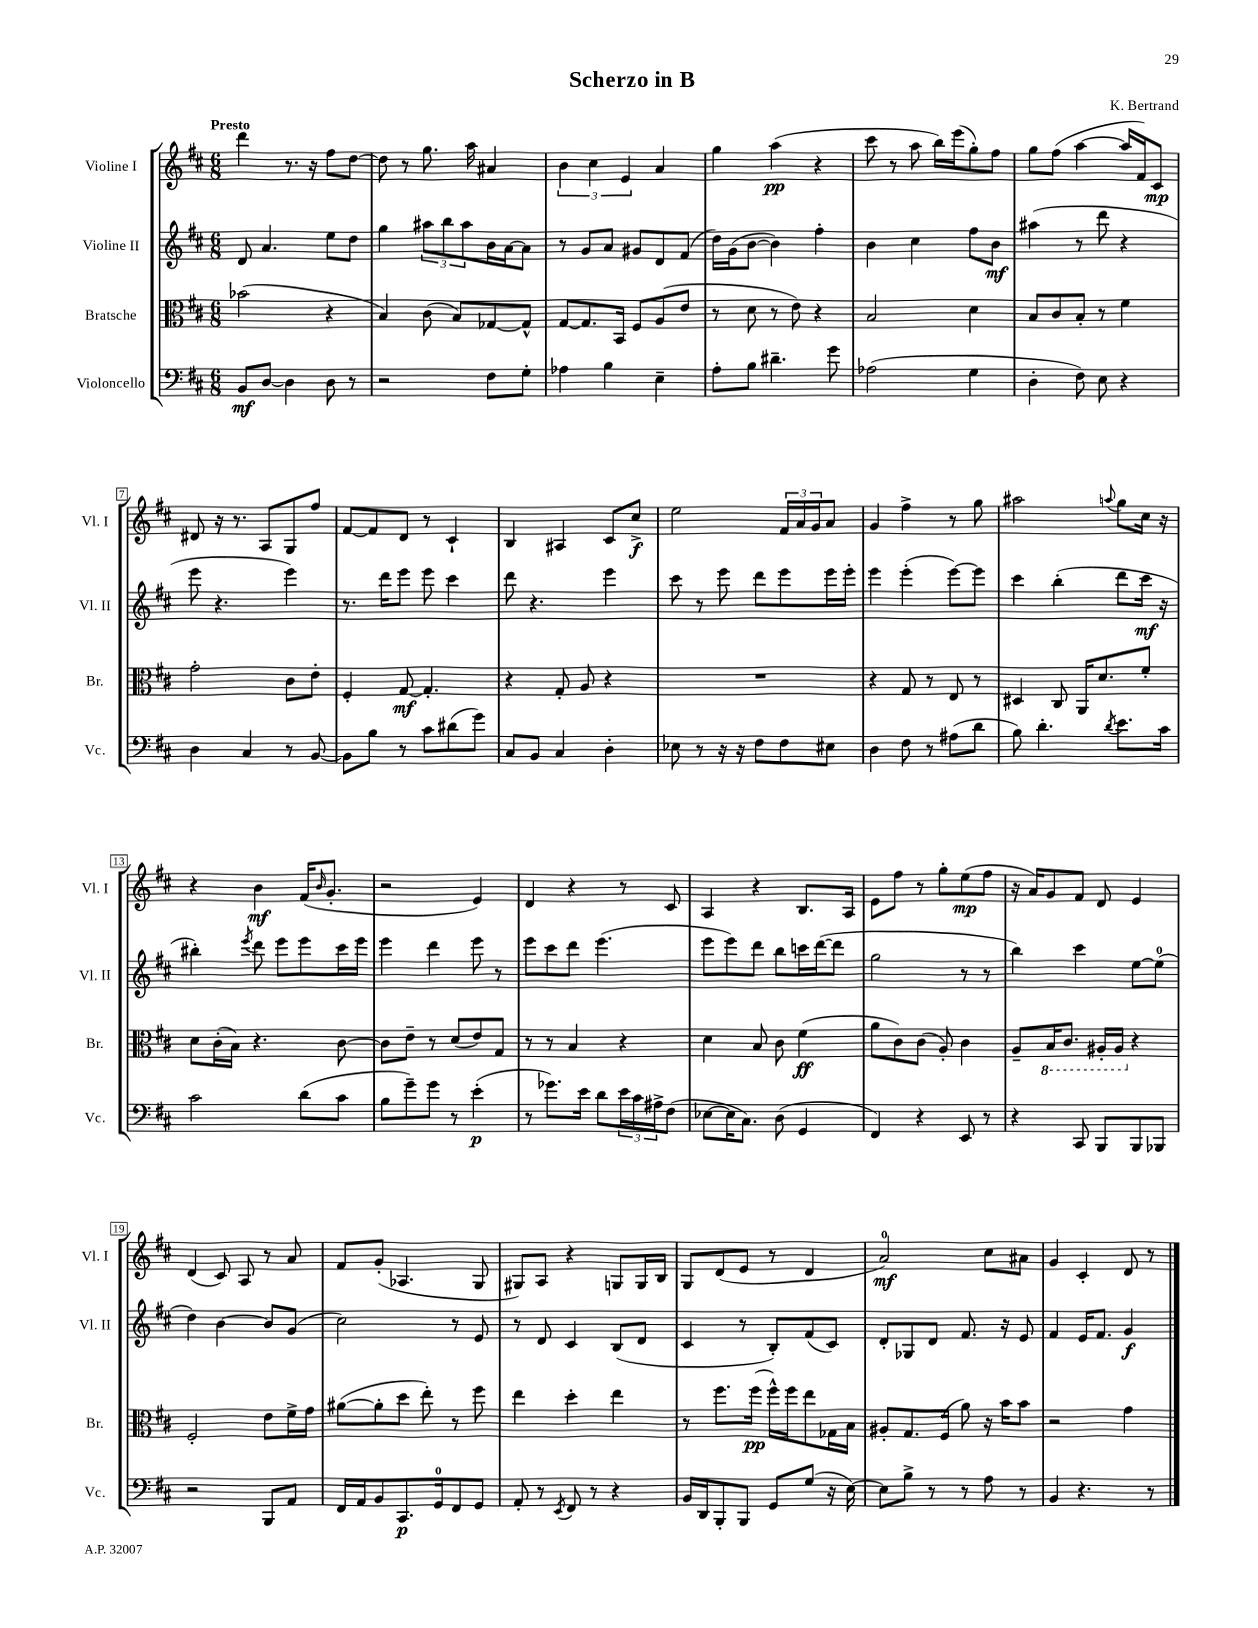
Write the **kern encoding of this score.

**kern	**dynam	**kern	**dynam	**kern	**dynam	**kern	**dynam
*part4	*part4	*part3	*part3	*part2	*part2	*part1	*part1
*staff4	*staff4	*staff3	*staff3	*staff2	*staff2	*staff1	*staff1
*I"Violoncello	*	*I"Bratsche	*	*I"Violine II	*	*I"Violine I	*
*I'Vc.	*	*I'Br.	*	*I'Vl. II	*	*I'Vl. I	*
*clefF4	*	*clefC3	*	*clefG2	*	*clefG2	*
*k[f#c#]	*	*k[f#c#]	*	*k[f#c#]	*	*k[f#c#]	*
*M6/8	*	*M6/8	*	*M6/8	*	*M6/8	*
=1	=1	=1	=1	=1	=1	=1	=1
!	!	!	!	!	!	!LO:TX:a:B:t=Presto	!
8BB/L	mf	(2b-X\	.	8d/	.	4ddd\	.
[8D/J	.	.	.	4.a/	.	.	.
4D\]	.	.	.	.	.	8.r	.
.	.	.	.	.	.	16r	.
8D\	.	4r	.	8ee\L	.	8ff#\L	.
8r	.	.	.	8dd\J	.	[8dd\J	.
=2	=2	=2	=2	=2	=2	=2	=2
2r	.	4B/)	.	4gg\	.	8dd\]	.
.	.	.	.	.	.	8r	.
.	.	(8c#\	.	12aa#X\L	.	8.gg\	.
.	.	.	.	12bb\	.	.	.
.	.	8B/L)	.	.	.	.	.
.	.	.	.	12aa#\	.	.	.
.	.	.	.	.	.	16aa\	.
8F#\L	.	[8G-X/	.	16b\L	.	4a#X/	.
.	.	.	.	[16a\J	.	.	.
8G'\J	.	8G-^^/J]	.	8a\J]	.	.	.
=3	=3	=3	=3	=3	=3	=3	=3
4A-X\	.	[8G/L	.	8r	.	6b\	.
.	.	8.G/]	.	8g/L	.	.	.
.	.	.	.	.	.	6cc#\	.
4B\	.	.	.	8a/J	.	.	.
.	.	16BB/Jk	.	.	.	.	.
.	.	.	.	.	.	6e/	.
.	.	8F#/L	.	8g#X/L	.	.	.
4E~\	.	(8A/	.	8d/	.	4a/	.
.	.	8e/J	.	(8f#/J	.	.	.
=4	=4	=4	=4	=4	=4	=4	=4
8A'\L	.	8r	.	16dd\LL)	.	4gg\	.
.	.	.	.	(16g\J	.	.	.
8B\J	.	8d\	.	[8b\J	.	.	.
4.d#X~\	.	8r	.	4b\])	.	(4aa\	pp
.	.	8e\)	.	.	.	.	.
.	.	4r	.	4ff#'\	.	4r	.
8g\	.	.	.	.	.	.	.
=5	=5	=5	=5	=5	=5	=5	=5
(2A-X\	.	2B/	.	4b\	.	8ccc#\	.
.	.	.	.	.	.	8r	.
.	.	.	.	4cc#\	.	8aa\	.
.	.	.	.	.	.	16bb\LL)	.
.	.	.	.	.	.	(16eee\J	.
4G\	.	4d\	.	8ff#\L	.	8gg'\)	.
.	.	.	.	8b\J	mf	8ff#\J	.
=6	=6	=6	=6	=6	=6	=6	=6
4D'\	.	8B/L	.	(4aa#X\	.	8gg\L	.
.	.	8c#/	.	.	.	(8ff#\J	.
8F#\)	.	8B'/J	.	8r	.	[4aa\	.
8E\	.	8r	.	8ddd\	.	.	.
4r	.	4f#\	.	4r	.	16aa/LL]	.
.	.	.	.	.	.	16f#/J)	.
.	.	.	.	.	.	8c#/J	mp
!!LO:LB:g=z
=7	=7	=7	=7	=7	=7	=7	=7
4D\	.	2g'\	.	8eee\	.	8d#X/	.
.	.	.	.	4.r	.	16r	.
.	.	.	.	.	.	8.r	.
4C#/	.	.	.	.	.	.	.
.	.	.	.	.	.	8A/L	.
8r	.	8c#\L	.	4eee\)	.	8G/	.
[8BB/	.	8e'\J	.	.	.	8ff#/J	.
=8	=8	=8	=8	=8	=8	=8	=8
8BB\L]	.	4F#'/	.	8.r	.	[8f#/L	.
8B\J	.	.	.	.	.	8f#/]	.
.	.	.	.	16ddd\KL	.	.	.
8r	.	[8G/	mf	8eee\J	.	8d/J	.
8c#\L	.	4.G'/]	.	8eee\	.	8r	.
(8d#X\	.	.	.	4ccc#\	.	4c#`/	.
8g\J)	.	.	.	.	.	.	.
=9	=9	=9	=9	=9	=9	=9	=9
8C#/L	.	4r	.	8ddd\	.	4B/	.
8BB/J	.	.	.	4.r	.	.	.
4C#/	.	8G'/	.	.	.	4A#X/	.
.	.	8A/	.	.	.	.	.
4D'\	.	4r	.	4eee\	.	8c#/L	.
.	.	.	.	.	.	8cc#^/J	f
=10	=10	=10	=10	=10	=10	=10	=10
8E-X\	.	2.r	.	8ccc#\	.	2ee\	.
8r	.	.	.	8r	.	.	.
16r	.	.	.	8eee\	.	.	.
16r	.	.	.	.	.	.	.
8F#\L	.	.	.	8ddd\L	.	.	.
8F#\	.	.	.	8eee\	.	24f#/LL	.
.	.	.	.	.	.	24a/	.
.	.	.	.	.	.	24g/J	.
8E#X\J	.	.	.	16eee\L	.	8a/J	.
.	.	.	.	16eee'\JJ	.	.	.
=11	=11	=11	=11	=11	=11	=11	=11
4D\	.	4r	.	4eee\	.	4g/	.
8F#\	.	8G/	.	(4eee'\	.	4ff#^\	.
8r	.	8r	.	.	.	.	.
(8A#X\L	.	8E/	.	[8eee\L)	.	8r	.
8d\J	.	8r	.	8eee\J]	.	8gg\	.
=12	=12	=12	=12	=12	=12	=12	=12
8B\)	.	4D#X/	.	4ccc#\	.	2aa#X\	.
4.d'\	.	.	.	.	.	.	.
.	.	8C#/	.	(4bb'\	.	.	.
.	.	16AA/KL	.	.	.	.	.
.	.	8.d/	.	.	.	.	.
8qd/	.	.	.	.	.	8qqaan/	.
8.e\L	.	.	.	8ddd\L	.	8gg\L	.
.	.	8f#'/J	.	16ccc#\Jk	mf	16cc#\Jk	.
16c#\Jk	.	.	.	16r	.	16r	.
!!LO:LB:g=z
=13	=13	=13	=13	=13	=13	=13	=13
2c#\	.	8d\L	.	4bb#X'\)	.	4r	.
.	.	(16c#'\L	.	.	.	.	.
.	.	16B\JJ)	.	.	.	.	.
.	.	.	.	8qeee/	.	.	.
.	.	4.r	.	8ddd\	.	4b\	mf
.	.	.	.	8eee\L	.	.	.
(8d\L	.	.	.	8eee\	.	(16f#/KL	.
.	.	.	.	.	.	16qqb/	.
.	.	.	.	.	.	8.g'/J	.
8c#\J	.	[8c#\	.	16ccc#\L	.	.	.
.	.	.	.	16eee\JJ	.	.	.
=14	=14	=14	=14	=14	=14	=14	=14
8B\L	.	8c#\L]	.	4eee\	.	2r	.
8g~\)	.	8e~\J	.	.	.	.	.
8g\J	.	8r	.	4ddd\	.	.	.
8r	.	(8d/L	.	.	.	.	.
(4e'\	p	8e/)	.	8eee\	.	4e/)	.
.	.	8G/J	.	8r	.	.	.
=15	=15	=15	=15	=15	=15	=15	=15
8r	.	8r	.	8eee\L	.	4d/	.
8.g-X\L)	.	8r	.	8ccc#\	.	.	.
.	.	4B/	.	8ddd\J	.	4r	.
16e\Jk	.	.	.	.	.	.	.
8d\L	.	.	.	(4.eee\	.	.	.
24e\L	.	4r	.	.	.	8r	.
24c#\	.	.	.	.	.	.	.
24A#X^\J	.	.	.	.	.	.	.
(8F#\J	.	.	.	.	.	8c#/	.
=16	=16	=16	=16	=16	=16	=16	=16
[8E-X\L	.	4d\	.	8eee\L	.	4A/	.
16E-\K]	.	.	.	8eee\)	.	.	.
8.C#\J)	.	.	.	.	.	.	.
.	.	8B/	.	8ddd\J	.	4r	.
(8D\	.	8c#\	.	8bb\L	.	.	.
4GG/	.	(4f#\	ff	16cccn\L	.	8.B/L	.
.	.	.	.	([16ddd\J	.	.	.
.	.	.	.	8ddd\J]	.	.	.
.	.	.	.	.	.	16A/Jk	.
=17	=17	=17	=17	=17	=17	=17	=17
4FF#/)	.	8a\L	.	2gg\	.	8e\L	.
.	.	8c#\)	.	.	.	8ff#\J	.
4r	.	(8c#\J	.	.	.	8r	.
.	.	8A'/)	.	.	.	8gg'\L	.
8EE/	.	4c#\	.	8r	.	(8ee\	mp
8r	.	.	.	8r	.	8ff#\J	.
=18	=18	=18	=18	=18	=18	=18	=18
4r	.	8A~/L	.	4bb\)	.	16r	.
.	.	.	.	.	.	16a/KL)	.
*	*	*8ba	*	*	*	*	*
.	.	16BB/K	.	.	.	8g/	.
.	.	8.C#/J	.	.	.	.	.
8CC#/	.	.	.	4ccc#\	.	8f#/J	.
8BBB/L	.	16AA#X'/LL	.	.	.	8d/	.
.	.	16AA#/JJ	.	.	.	.	.
*	*	*X8ba	*	*	*	*	*
8BBB/	.	4r	.	[8ee\L	.	4e/	.
8BBB-X/J	.	.	.	(8ee\J]	.	.	.
!!LO:LB:g=z
=19	=19	=19	=19	=19	=19	=19	=19
2r	.	2F#'/	.	4dd\)	.	(4d/	.
.	.	.	.	[4b\	.	8c#/)	.
.	.	.	.	.	.	8A/	.
8BBB/L	.	8e\L	.	8b/L]	.	8r	.
8AA/J	.	16f#^\L	.	(8g/J	.	8a/	.
.	.	16g\JJ	.	.	.	.	.
=20	=20	=20	=20	=20	=20	=20	=20
16FF#/LL	.	([8a#X\L	.	2cc#\)	.	8f#/L	.
16AA/J	.	.	.	.	.	.	.
8BB/	.	8a#'\]	.	.	.	(8g'/J	.
8.CC#/	p	8dd\J	.	.	.	4.A-X/	.
.	.	8ee'\)	.	.	.	.	.
16GG/k	.	.	.	.	.	.	.
8FF#/	.	8r	.	8r	.	.	.
8GG/J	.	8ff#\	.	8e/	.	8G/	.
=21	=21	=21	=21	=21	=21	=21	=21
8AA'/	.	4ee\	.	8r	.	8G#X/L)	.
8r	.	.	.	8d/	.	8A/J	.
8qEE/	.	.	.	.	.	.	.
8FF#/	.	4dd'\	.	4c#/	.	4r	.
8r	.	.	.	.	.	.	.
4r	.	4ee\	.	(8B/L	.	8Gn/L	.
.	.	.	.	8d/J	.	16G/L	.
.	.	.	.	.	.	16B/JJ	.
=22	=22	=22	=22	=22	=22	=22	=22
16BB/LL	.	8r	.	4c#/	.	8G/L	.
16DD/J	.	.	.	.	.	.	.
8BBB'/	.	8.ff#\L	.	.	.	(8d/	.
8BBB/J	.	.	.	8r	.	8e/J	.
.	.	(16ff#\Jk	pp	.	.	.	.
8GG/L	.	16ff#^^\LL)	.	8B'/L)	.	8r	.
.	.	16ff#\J	.	.	.	.	.
(8G/J	.	8ee\	.	(8f#/	.	4d/	.
16r	.	16G-X\L	.	8c#/J)	.	.	.
[16E\)	.	16B\JJ	.	.	.	.	.
=23	=23	=23	=23	=23	=23	=23	=23
8E\L]	.	8A#X'/L	.	8d'/L	.	2a/)	mf
8B^\J	.	8.G/	.	8G-X/	.	.	.
8r	.	.	.	8d/J	.	.	.
.	.	(16F#/Jk	.	.	.	.	.
8r	.	8a\)	.	8.f#/	.	.	.
8A\	.	16r	.	.	.	8cc#\L	.
.	.	16b\KL	.	16r	.	.	.
8r	.	8b\J	.	8e/	.	8a#X\J	.
=24	=24	=24	=24	=24	=24	=24	=24
4BB/	.	2r	.	4f#/	.	4g/	.
4.r	.	.	.	16e/KL	.	4c#'/	.
.	.	.	.	8.f#/J	.	.	.
.	.	4g\	.	4g/	f	8d/	.
8r	.	.	.	.	.	8r	.
==	==	==	==	==	==	==	==
*-	*-	*-	*-	*-	*-	*-	*-
